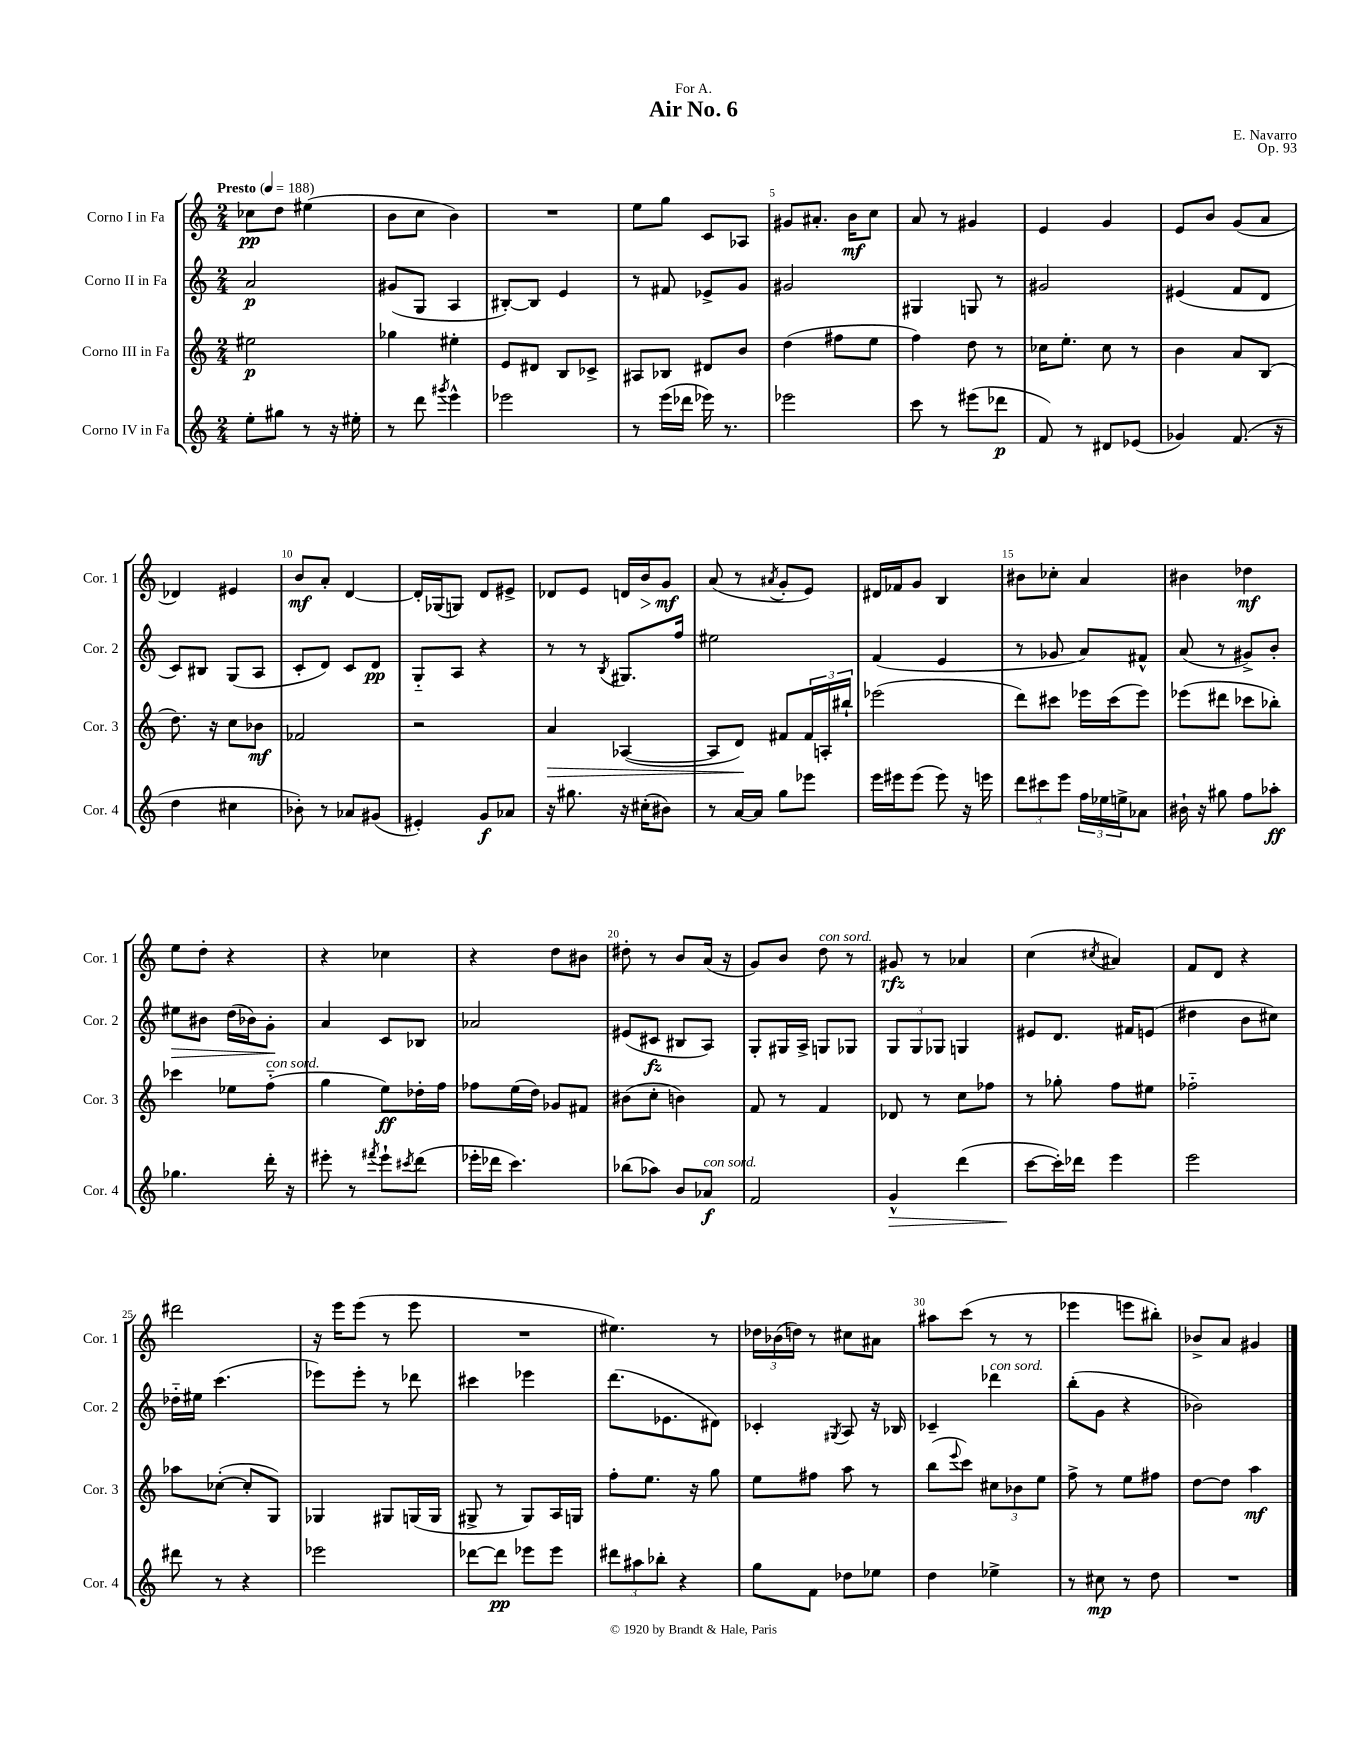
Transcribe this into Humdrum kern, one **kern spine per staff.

**kern	**kern	**kern	**kern
*staff4	*staff3	*staff2	*staff1
*clefG2	*clefG2	*clefG2	*clefG2
*k[]	*k[]	*k[]	*k[]
*M2/4	*M2/4	*M2/4	*M2/4
*MM188	*MM188	*MM188	*MM188
8ee'	2ee#	2a	8cc-
8gg#	.	.	8dd
8r	.	.	(4ee#
16r	.	.	.
16ee#'	.	.	.
=	=	=	=
8r	4gg-	(8g#	8b
8ddd	.	8G	8cc
8qggg#	.	.	.
4eee^^	4ee#'	4A	4b)
=	=	=	=
2eee-	8e	[8B#')	2r
.	8d#	8B#]	.
.	8B	4e	.
.	8c-^	.	.
=	=	=	=
8r	8A#	8r	8ee
(16eee	8B-	8f#	8gg
16ddd-	.	.	.
16eee-)	8d#	8e-^	8c
8.r	.	.	.
.	8b	8g	8A-
=	=	=	=
2eee-	(4dd	2g#	8g#
.	.	.	8.a#'
.	8ff#	.	.
.	.	.	16b
.	8ee	.	8cc
=	=	=	=
8ccc	4ff)	4G#	8a
8r	.	.	8r
(8eee#	8dd	8G	4g#
8ddd-	8r	8r	.
=	=	=	=
8f)	16cc-	2g#	4e
.	8.ee'	.	.
8r	.	.	.
8d#	8cc-	.	4g
(8e-	8r	.	.
=	=	=	=
4g-)	4b	(4e#	8e
.	.	.	8b
(8.f	8a	8f	(8g
.	(8B	8d	8a
16r	.	.	.
=	=	=	=
4dd	8.dd)	8c)	4d-)
.	.	8B#	.
.	16r	.	.
4cc#	8cc	(8G	4e#
.	8b-	8A	.
=	=	=	=
8b-')	2f-	8c'	8b
8r	.	8d)	8a'
8a-	.	8c	[4d
(8g#	.	8d	.
=	=	=	=
4e#')	2r	8G'~	16d']
.	.	.	(16G-
.	.	8A	8G)
8g	.	4r	8d
8a-	.	.	8e#^
=	=	=	=
16r	4a	8r	8d-
8.gg#	.	.	.
.	.	8r	8e
.	.	8qB	.
16r	([4A-	8.G#	16d
(16cc#'	.	.	16b
8b#)	.	.	8g
.	.	16ff	.
=	=	=	=
8r	8A-]	2ee#	(8a
[16a	8d)	.	8r
16a]	.	.	.
.	.	.	8qa#
8gg	8f#	.	8g'
8eee-	24f#	.	8e)
.	24A'	.	.
.	24bb#`	.	.
=	=	=	=
16eee	(2eee-	(4f	16d#
16eee#	.	.	16f-
(8eee#	.	.	8g
8eee#)	.	4e	4B
16r	.	.	.
16eee	.	.	.
=	=	=	=
12ddd	8ddd)	8r	8b#
12ccc#	.	.	.
.	8ccc#	8g-	8cc-'
12eee	.	.	.
24ff	16eee-	8a)	4a
24ee-	.	.	.
.	(16ccc#	.	.
24ee^	.	.	.
8a-	8eee-)	8f#^^	.
=	=	=	=
16b#`	(8eee-	(8a	4b#
16r	.	.	.
8gg#	8ddd#	8r	.
8ff	8ccc-	8g#^)	4dd-
8aa-'	8bb-')	8b'	.
=	=	=	=
4.gg-	4ccc-	8ee#	8ee
.	.	8b#	8dd'
.	8ee-	(16dd	4r
.	.	16b-)	.
16ddd'	(8ff'~	8g'	.
16r	.	.	.
=	=	=	=
8eee#'	4gg	4a	4r
8r	.	.	.
8qfff#	.	.	.
8eee#`	8ee)	8c	4cc-
8qccc#	.	.	.
(8ddd	16dd-'	8B-	.
.	16ff	.	.
=	=	=	=
16eee-'	8ff-	2a-	4r
16ddd-	.	.	.
4.ccc)	(16ee	.	.
.	16dd)	.	.
.	8g-	.	8dd
.	8f#	.	8b#
=	=	=	=
(8bb-	(8b#	(8e#	8dd#'
8aa-)	8cc'	8c#	8r
8b	4b)	8B#	8b
8a-	.	8A)	(16a
.	.	.	16r
=	=	=	=
2f	8f	8G'	8g)
.	8r	16G#	8b
.	.	16A^	.
.	4f	8G	8dd
.	.	8G-	8r
=	=	=	=
4g^^	8d-	12G	8g#
.	.	12G	.
.	8r	.	8r
.	.	12G-	.
(4ddd	8cc	4G	4a-
.	8ff-	.	.
=	=	=	=
[8ccc	8r	8e#	(4cc
16ccc'])	8gg-'	8.d	.
16ddd-	.	.	.
.	.	.	8qcc#
4eee	8ff	.	4a#)
.	.	16f#	.
.	8ee#	(8e	.
=	=	=	=
2eee	2ff-'~	4dd#	8f
.	.	.	8d
.	.	8b	4r
.	.	8cc#)	.
=	=	=	=
8ddd#	8aa-	16dd-'~	2ddd#
.	.	16ee#	.
8r	([8cc-'	(4.ccc	.
4r	8cc-']	.	.
.	8G)	.	.
=	=	=	=
2eee-	4G-	8eee-)	16r
.	.	.	16eee
.	.	8eee-'	(8eee
.	8G#	8r	8r
.	(16G	8ddd-	8eee
.	16G	.	.
=	=	=	=
[8ddd-	8G#^	4ccc#	2r
8ddd-]	8r	.	.
8eee-	8G#)	4eee-	.
8eee-	16A	.	.
.	16G	.	.
=	=	=	=
12ddd#	8ff'	(8.ddd	4.ee#)
12aa#	.	.	.
.	8.ee	.	.
12bb-'	.	.	.
.	.	8.e-	.
4r	.	.	.
.	16r	.	.
.	8gg	8d#)	8r
=	=	=	=
8gg	8ee	4c-'	24dd-
.	.	.	(24b-
.	.	.	24dd)
8f	8ff#	.	8r
.	.	8qG#	.
8dd-	8aa	8A	8cc#
8ee-	8r	16r	8a#
.	.	16B-	.
=	=	=	=
4dd	(8bb	4c-~	8aa#
.	8qqeee	.	.
.	8ccc)	.	(8ccc
4ee-^	12cc#	4ddd-	8r
.	12b-	.	.
.	.	.	8r
.	12ee	.	.
=	=	=	=
8r	8ff^	(8bb'	4eee-
8cc#	8r	8g	.
8r	8ee	4r	8eee
8dd	8ff#	.	8bb#')
=	=	=	=
2r	[8dd	2b-)	8b-^
.	8dd]	.	8a
.	4aa	.	4g#
==	==	==	==
*-	*-	*-	*-
